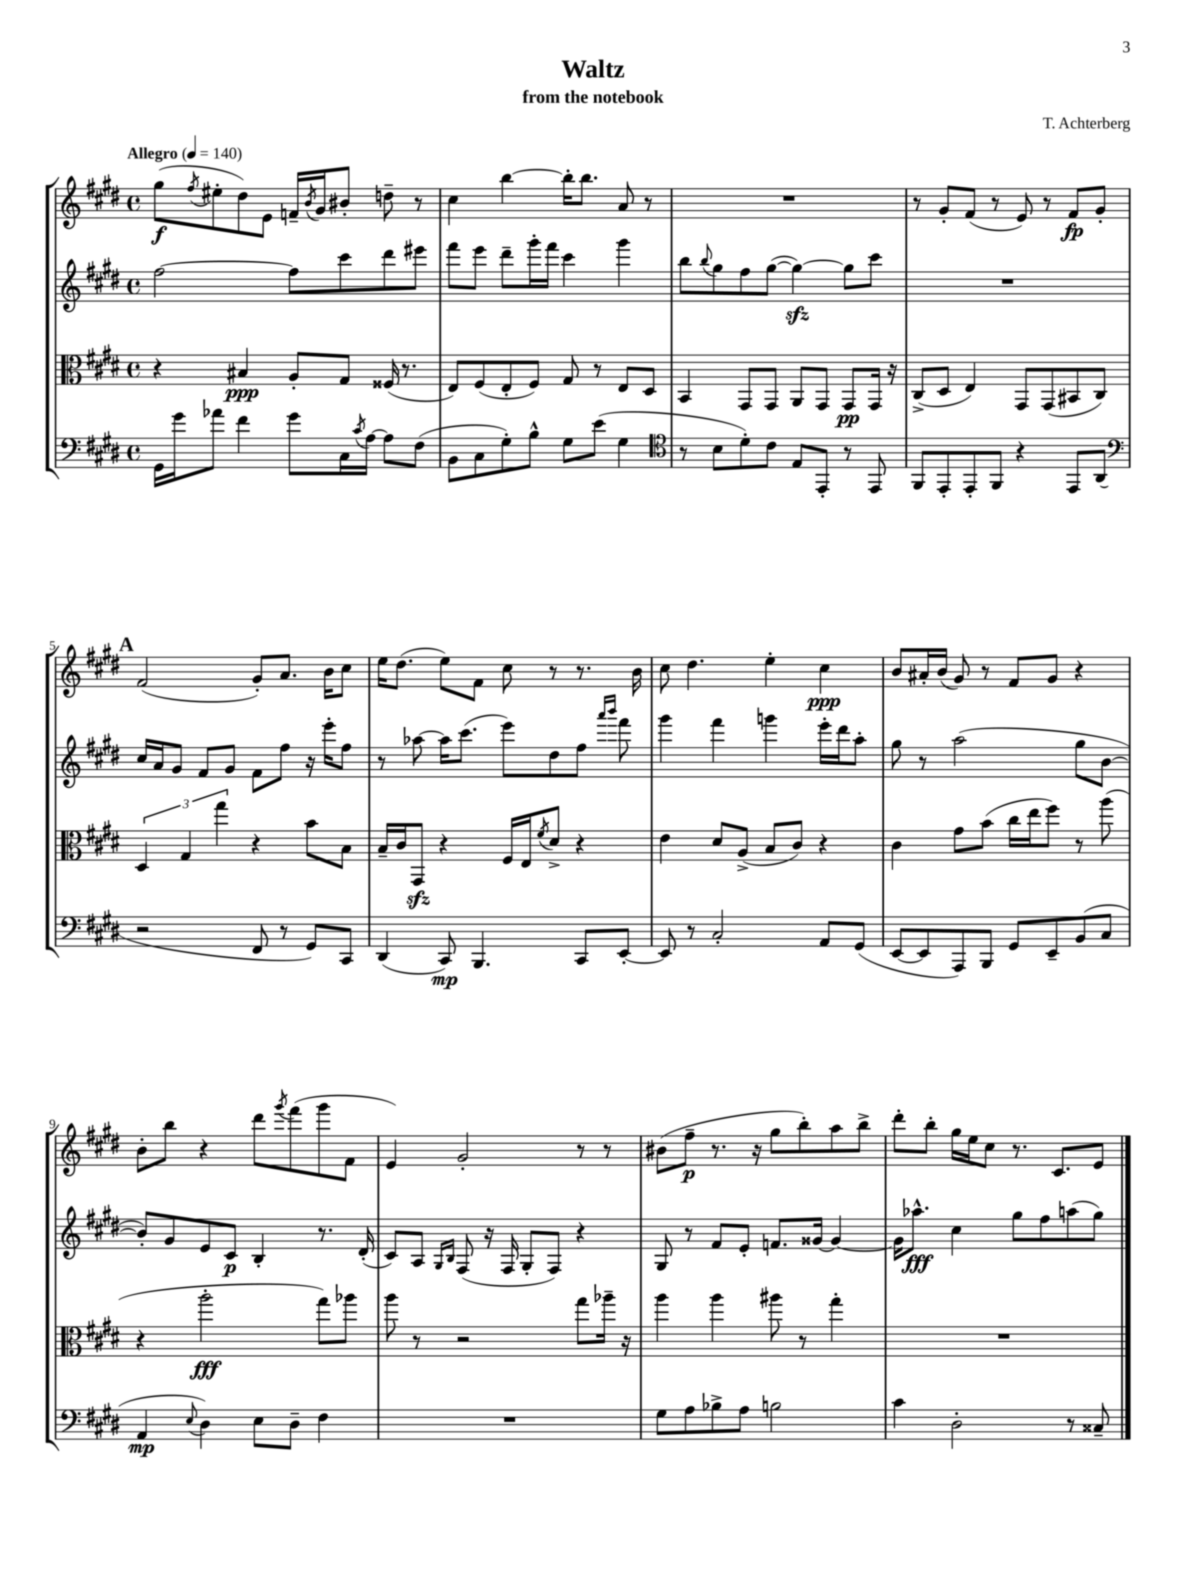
\header { title = "Waltz" composer = "T. Achterberg" subtitle = "from the notebook" }
<<
\new StaffGroup <<
\new Staff = "s0" {
    \clef treble \key e \major \defaultTimeSignature \time 4/4 \tempo "Allegro" 4 = 140
    gis''8\f( \acciaccatura { fis''8 } eis''8-. dis''8) e'8 f'16-- \acciaccatura { b'8 } gis'16 bis'8-. d''8-- r8 |
    cis''4 b''4~ b''16-. b''8. a'8 r8 |
    R1 |
    r8 gis'8-. fis'8( r8 e'8) r8 fis'8\fp gis'8-. |
    \mark \markup { \bold "A" } fis'2( gis'8-.) a'8. b'16 cis''8 |
    e''16 dis''8.( e''8) fis'8 cis''8 r8 r8. b'16 |
    cis''8 dis''4. e''4-. cis''4\ppp |
    b'8 ais'16-. b'16( gis'8) r8 fis'8 gis'8 r4 |
    b'8-. b''8 r4 dis'''8 \acciaccatura { gis'''8 } fis'''8( gis'''8 fis'8 |
    e'4) gis'2-. r8 r8 |
    bis'8( fis''8--\p r8. r16 gis''8 b''8-.) a''8 b''8-> |
    dis'''8-. b''8-. gis''16 e''16 cis''8 r8. cis'8. e'8 \bar "|." |
}
\new Staff = "s1" {
    \clef treble \key e \major \defaultTimeSignature \time 4/4
    fis''2~ fis''8 cis'''8 dis'''8 eis'''8 |
    fis'''8 e'''8 dis'''8-- gis'''16-. fis'''16 cis'''4 gis'''4 |
    b''8 \appoggiatura { b''8 } gis''8 fis''8 gis''8~( gis''4~\sfz) gis''8 cis'''8 |
    R1 |
    \mark \markup { \bold "A" } cis''16 a'16 gis'8 fis'8 gis'8 fis'8 fis''8 r16 e'''16-. fis''8 |
    r8 aes''8~ aes''16 cis'''8.( e'''8) dis''8 fis''8 \grace { a'''16 b'''16 } fis'''8 |
    gis'''4 fis'''4 g'''4 e'''16-. dis'''16 a''8-. |
    gis''8 r8 a''2( gis''8 b'8~ |
    b'8-.) gis'8 e'8 cis'8\p b4-. r8. dis'16-.( |
    cis'8) a8 \grace { gis16 b16 } fis8( r16 fis16 gis8-. fis8) r4 |
    gis8 r8 fis'8 e'8-. f'8. gisis'16~ gisis'4~ |
    gisis'16 aes''8.-^\fff cis''4 gis''8 fis''8 a''8( gis''8) \bar "|." |
}
\new Staff = "s2" {
    \clef alto \key e \major \defaultTimeSignature \time 4/4
    r4 bis4\ppp a8-. gis8 fisis16( r8. |
    e8) fis8( e8-. fis8) gis8 r8 e8 dis8 |
    b,4 gis,8 gis,8 a,8 gis,8 gis,8\pp gis,16 r16 |
    cis8->( dis8 e4) gis,8 gis,8( bis,8 cis8) |
    \mark \markup { \bold "A" } \tuplet 3/2 { dis4 gis4 gis''4 } r4 b'8 b8 |
    b16-- cis'16 gis,8\sfz r4 fis16 e16 \acciaccatura { fis'8 } dis'8-> r4 |
    e'4 dis'8 a8->( b8 cis'8) r4 |
    cis'4 gis'8 b'8( cis''16 e''16 fis''8) r8 a''8( |
    r4 a''2-.\fff gis''8) aes''8 |
    a''8 r8 r2 gis''8 aes''16-- r16 |
    a''4 a''4 ais''8 r8 gis''4-. |
    R1 \bar "|." |
}
\new Staff = "s3" {
    \clef bass \key e \major \defaultTimeSignature \time 4/4
    gis,16 gis'16 aes'8 fis'4 gis'8 cis16 \acciaccatura { cis'8 } a16~ a8 fis8( |
    b,8 cis8 gis8-.) b8-^ gis8 e'8( gis4 |
    \clef tenor r8 b8 dis'8-.) cis'8 e8 e,8-. r8 e,8 |
    fis,8 e,8-. e,8-. fis,8 r4 e,8 a,8( |
    \mark \markup { \bold "A" } \clef bass r2 fis,8 r8 gis,8) cis,8 |
    dis,4( cis,8\mp) b,,4. cis,8 e,8~-. |
    e,8 r8 cis2-. a,8 gis,8( |
    e,8~ e,8 a,,8) b,,8 gis,8 e,8-- b,8( cis8 |
    a,4\mp \appoggiatura { e8 } dis4) e8 dis8-- fis4 |
    R1 |
    gis8 a8 bes8-> a8 b2 |
    cis'4 dis2-. r8 cisis8-- \bar "|." |
}
>>
>>
